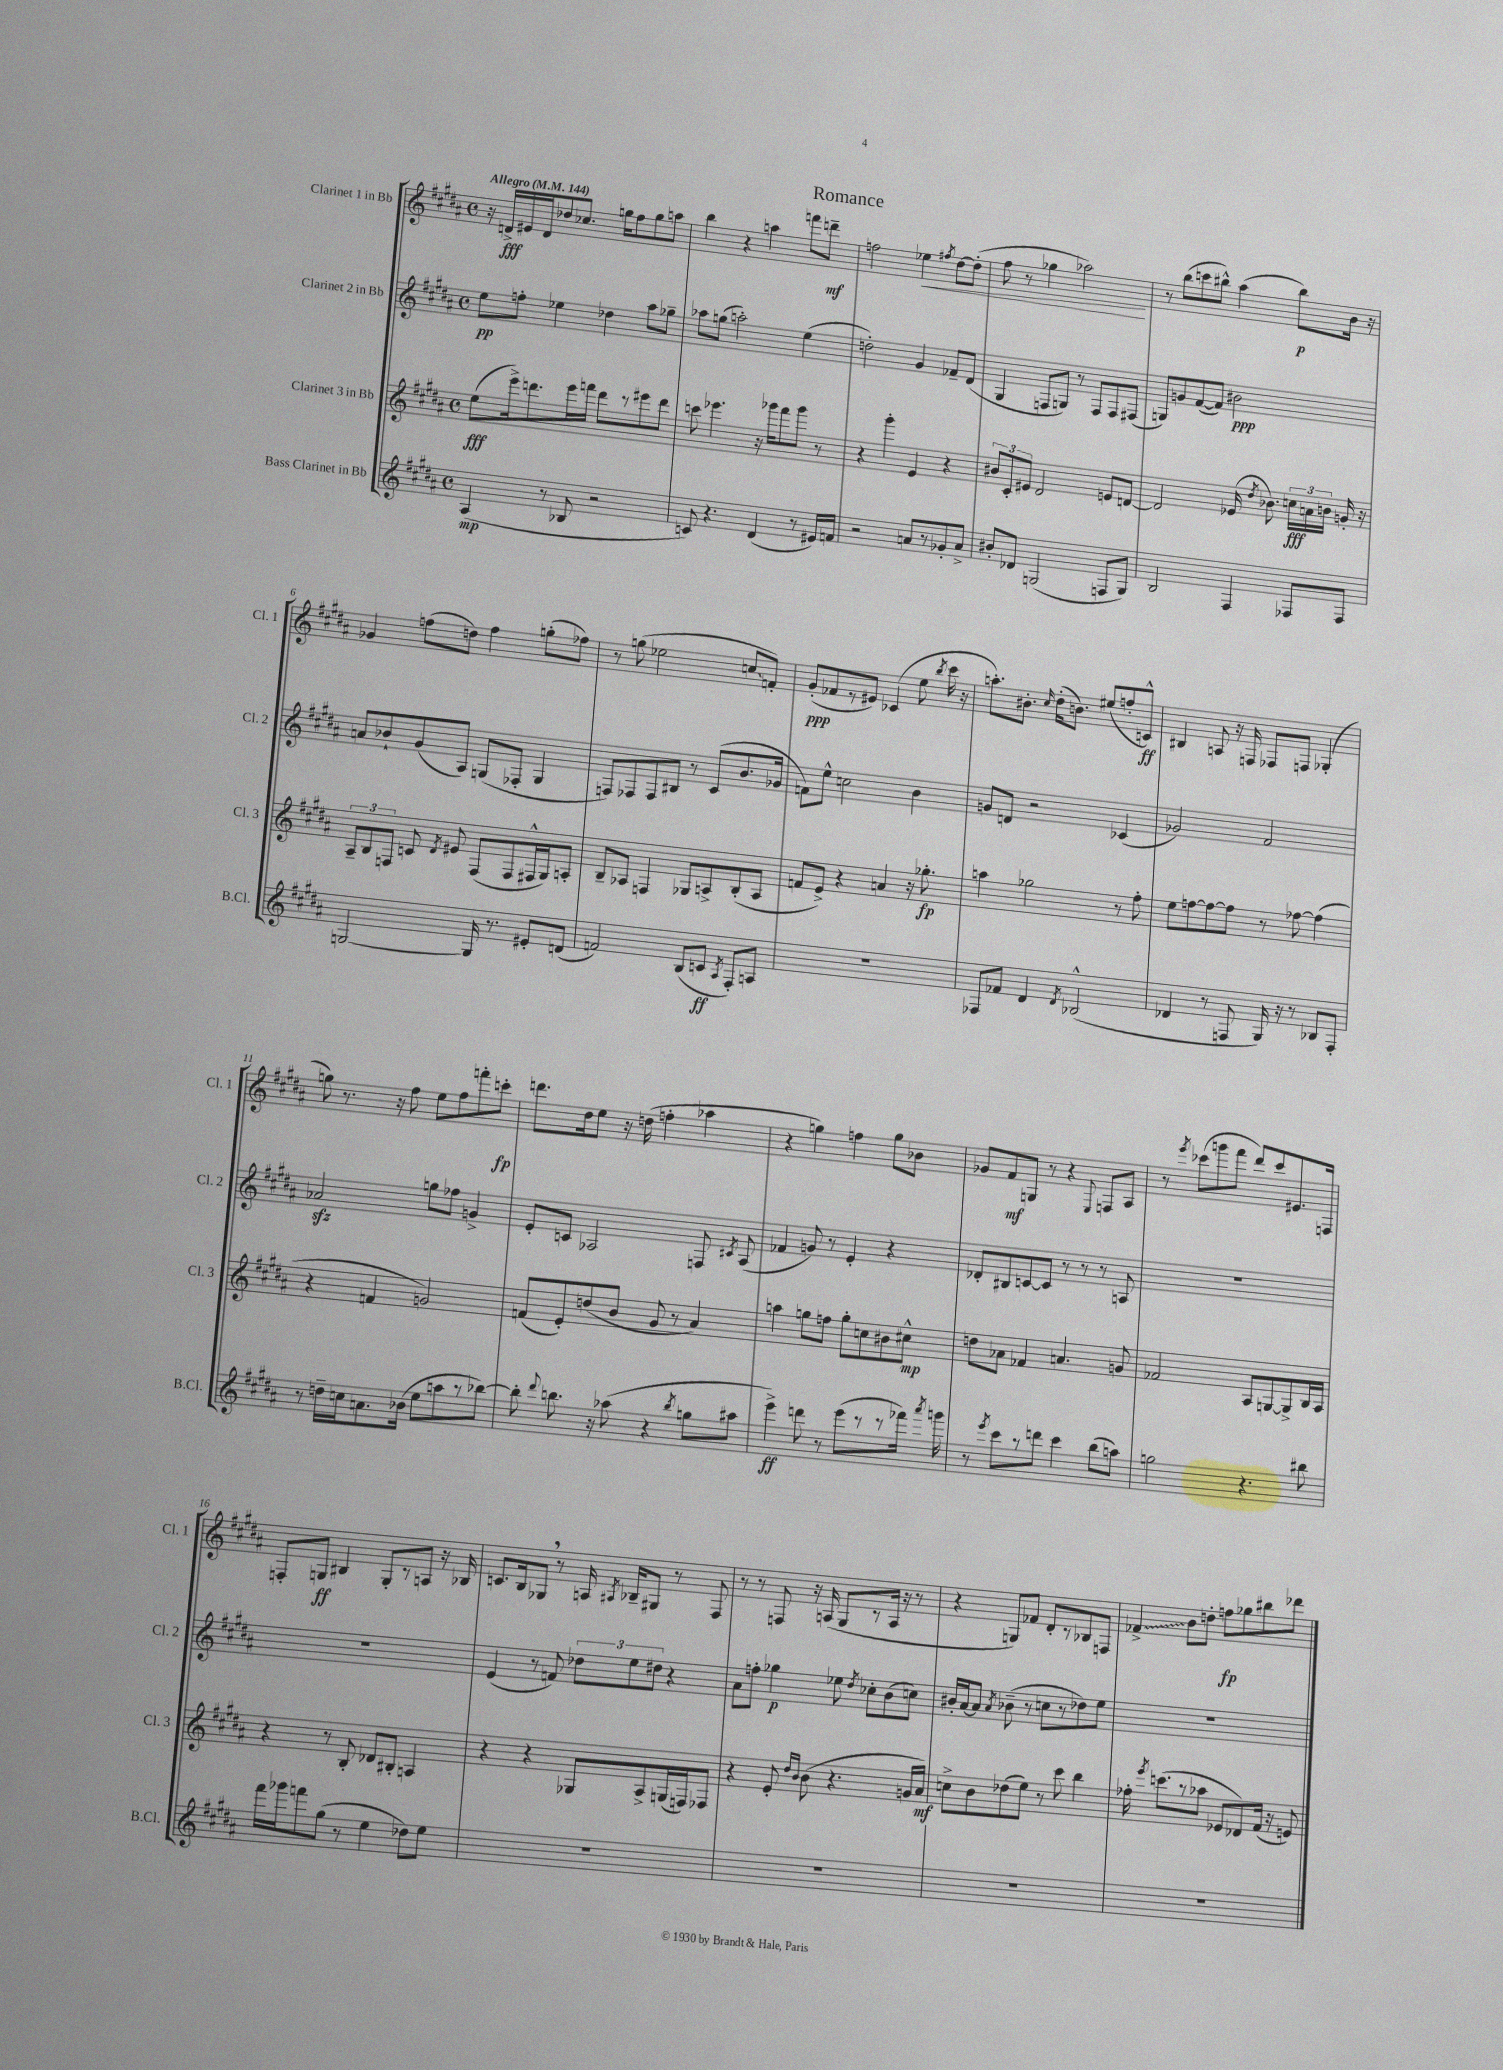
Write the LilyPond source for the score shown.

\header { title = "Romance" }
<<
\new StaffGroup <<
\new Staff = "s0" \with { instrumentName = "Clarinet 1 in Bb" shortInstrumentName = "Cl. 1" } {
    \clef treble \key b \major \defaultTimeSignature \time 4/4 \tempo "Allegro" 4 = 144
    \autoBeamOff r16 d'16[->\fff eis'16 d'16 des''8 ces''8.] g''16[ fis''8 g''8 a''8] |
    b''4 r4 a''4 f'''8[ d'''8]--\mf |
    f''2 ees''4\< \acciaccatura { fis''8 } dis''8[~ dis''8]-.( |
    fis''8 r8 ges''4 aes''2\!) |
    r8 b''8[( c'''8 bis''8]-^) ais''4( bis''8[\p) b'16] r16 |
    ges'4 f''8[( d''8]) f''4 g''8[-.( fes''8]) |
    r8 g''8( ees''2 \once \override Glissando.style = #'zigzag c''8[\glissando f'8]-.) |
    gis'8[-.\ppp( fes'8 r8 eis'8]) ces'4( e''8 \acciaccatura { b''8 } cis'''16 r16 |
    a''8.[-.) bis'8.]-. \grace { cis''16 } dis''16[-.( b'8.]) eis''8[( f''8-. c'8]-^\ff) |
    bis4 a8 r16 f16 fes8[ f8] ges4-.( |
    g''8) r8. r16 fis''8 e''8[ fis''8 f'''8-. c'''8]-.\fp |
    d'''8.[ dis''16 e''8] r16 d''16( f''4-. aes''4 |
    r4 g''4) f''4 g''8[ bes'8] |
    ges'8[ fis'8\mf g8] r8 r4 \appoggiatura { e8 } f8[ ais8] |
    r8 \acciaccatura { e'''8 } ces'''8[( g'''8 fis'''8] dis'''8[) ces'''8 eis'8. f16] |
    f8[-. g8]\ff bis4 g8[-. r8 a8] r16 bes16 |
    c'8.[ b16 ges8] \breathe r8 a16 \acciaccatura { ais8 } bes16[-- gis8] r8 fis8 |
    r8 r8 f8 r16 a16( gis8[ r8 a16] r16 r8 |
    r4 g8[) fes'8] dis'8[-. r8 bes8 f8] |
    \once \override Glissando.style = #'zigzag fes'4->\glissando b'8[ d''8]-. f''8[\fp ges''8 bis''8 des'''8] \bar "|." |
}
\new Staff = "s1" \with { instrumentName = "Clarinet 2 in Bb" shortInstrumentName = "Cl. 2" } {
    \clef treble \key b \major \defaultTimeSignature \time 4/4
    \autoBeamOff e''8[\pp f''8]-. ees''4 des''4 ais''8[ ges''8]-- |
    aes''8[ g''8]( a''2-.) e''4( |
    d''2-.) gis'4 fes'8[-- dis'8]( |
    gis4 f8[ g8]) r8 f8[ f8 fis8]( |
    g8[) g'8 fis'8~( fis'8]) bis'2\ppp |
    a'8[ bes'8-! gis'8( ais8]) g8[( fes8]-. g4 |
    f8[) fes8 fes8 bis8] r8 cis'8[( b'8. ges'16] |
    f'8[) e''8]-^ c''2 b'4 |
    g'8[ d'8] r2 ces'4( |
    ges'2) fis'2 |
    aes'2\sfz g''8[ fes''8] g'4-> |
    e'8[-. c'8] aes2 f8 \acciaccatura { cis'8 } aes8( |
    fes'4 g'8) r8 e'4-. r4 |
    des'8[-. bis8 c'8~ c'8] r8 r8 r8 a8 |
    R1 |
    R1 |
    e'4( r8 f'8) \tuplet 3/2 { des''8[ e''8 dis''8] } r4 |
    ais'8[ f''8]-. ges''4\p ees''8 \acciaccatura { dis''8 } ces''8[-. b'8( c''8]) |
    bis'16[-. ais'16~ ais'8] \acciaccatura { ais'8 } bes'8--( r8 c''8[ r8 des''8) e''8] |
    R1 \bar "|." |
}
\new Staff = "s2" \with { instrumentName = "Clarinet 3 in Bb" shortInstrumentName = "Cl. 3" } {
    \clef treble \key b \major \defaultTimeSignature \time 4/4
    \autoBeamOff e''8[\fff( e'''16->) d'''8. e'''16 f'''16] d'''8[ r8 eis'''8 d'''8] |
    c'''8 ees'''4. r16 ges'''16[ fis'''8 ges'''8] r8 |
    r4 gis'''4-. e'4 r4 |
    \tuplet 3/2 { bis'8[ cis'8-. eis'8] } dis'2 e'8[ d'8]~ |
    d'2 ees'16( \acciaccatura { dis''8 } bes'8.) \tuplet 3/2 { c''16[\fff a'16 b'16] } g'16-. r16 |
    \tuplet 3/2 { ais8[-- b8 f8] } c'8 \acciaccatura { dis'8 } eis'8 f8[( f8 fis16-^ gis16) a8]-. |
    b8[-- aes8] f4 ges8[ a8-> b8-.( a8] |
    f'8[ e'8]->) r4 a'4 r16 ges''8.-.\fp |
    a''4 ges''2 r8 fis''8-. |
    e''8[ f''8~ f''8~ f''8] r8 fes''8~ fes''4( |
    r4 f'4 g'2) |
    f'8[( e'8-.) d''8( b'8] gis'8 r8 ais'4) |
    a''4 g''8[ f''8] g''8[-. c''8 bis'8 cis''8]-^\mp |
    d''8[ aes'8] fes'4 a'4. g'8 |
    fes'2 ais8[ g8~ g8-> b16 ais16] |
    r4 r8 b8-. des'8[ bis8]-. a4 |
    r4 r4 ges8[ ais8-> g16( f16) fes8] |
    r4 e'8-. \grace { dis''16[ b'16] } b'8( r4. g'16[ ais'16]\mf) |
    c''8[-> b'8 des''8( e''8]) r8 cis'''8 b''4 |
    fes''16-. \acciaccatura { e'''8 } c'''8.[( r8 aes''8] ees'8[ des'8) fis'16]( r16 e'8) \bar "|." |
}
\new Staff = "s3" \with { instrumentName = "Bass Clarinet in Bb" shortInstrumentName = "B.Cl." } {
    \clef treble \key b \major \defaultTimeSignature \time 4/4
    \autoBeamOff ais4\mp( r8 bes8 r2 |
    c'8) r4. dis'4( r8 eis'16[) f'16] |
    r2 a'8[ r8 ges'8-. a'8]-> |
    bis'8[-. des'8] g2( f8[ g8]) |
    b2 fis4 fes8[ fes8] |
    g2~ g16 r8. eis'8[-. d'8]( |
    f'2) b8[( c'8]\ff \acciaccatura { ais8 } fis8[-.) a8] |
    R1 |
    fes8[ fes'8] dis'4 \acciaccatura { dis'8 } bes2-^( |
    des'4 r8 f8 gis16) r16 r8 bes8[ f8]-. |
    r8 d''16[-- c''16 a'8. bes'16]( e''8[ a''8 r8 bes''8]~) |
    bes''8-. \appoggiatura { dis'''8 } b''8. r16 aes''8( r4 \acciaccatura { b''8 } g''8[ ais''8] |
    e'''4->\ff) d'''8 r8 e'''8[( r8 r8 fes'''16]) \acciaccatura { ais'''8 } g'''16 |
    r8 \acciaccatura { e'''8 } cis'''8[ r8 d'''8] cis'''4 b''8[( a''8]) |
    g''2 r4. bis''8 |
    fis'''16[ ges'''16 f'''8 gis''8]( r8 e''4 des''8[) e''8] |
    R1 |
    R1 |
    R1 |
    R1 \bar "|." |
}
>>
>>
